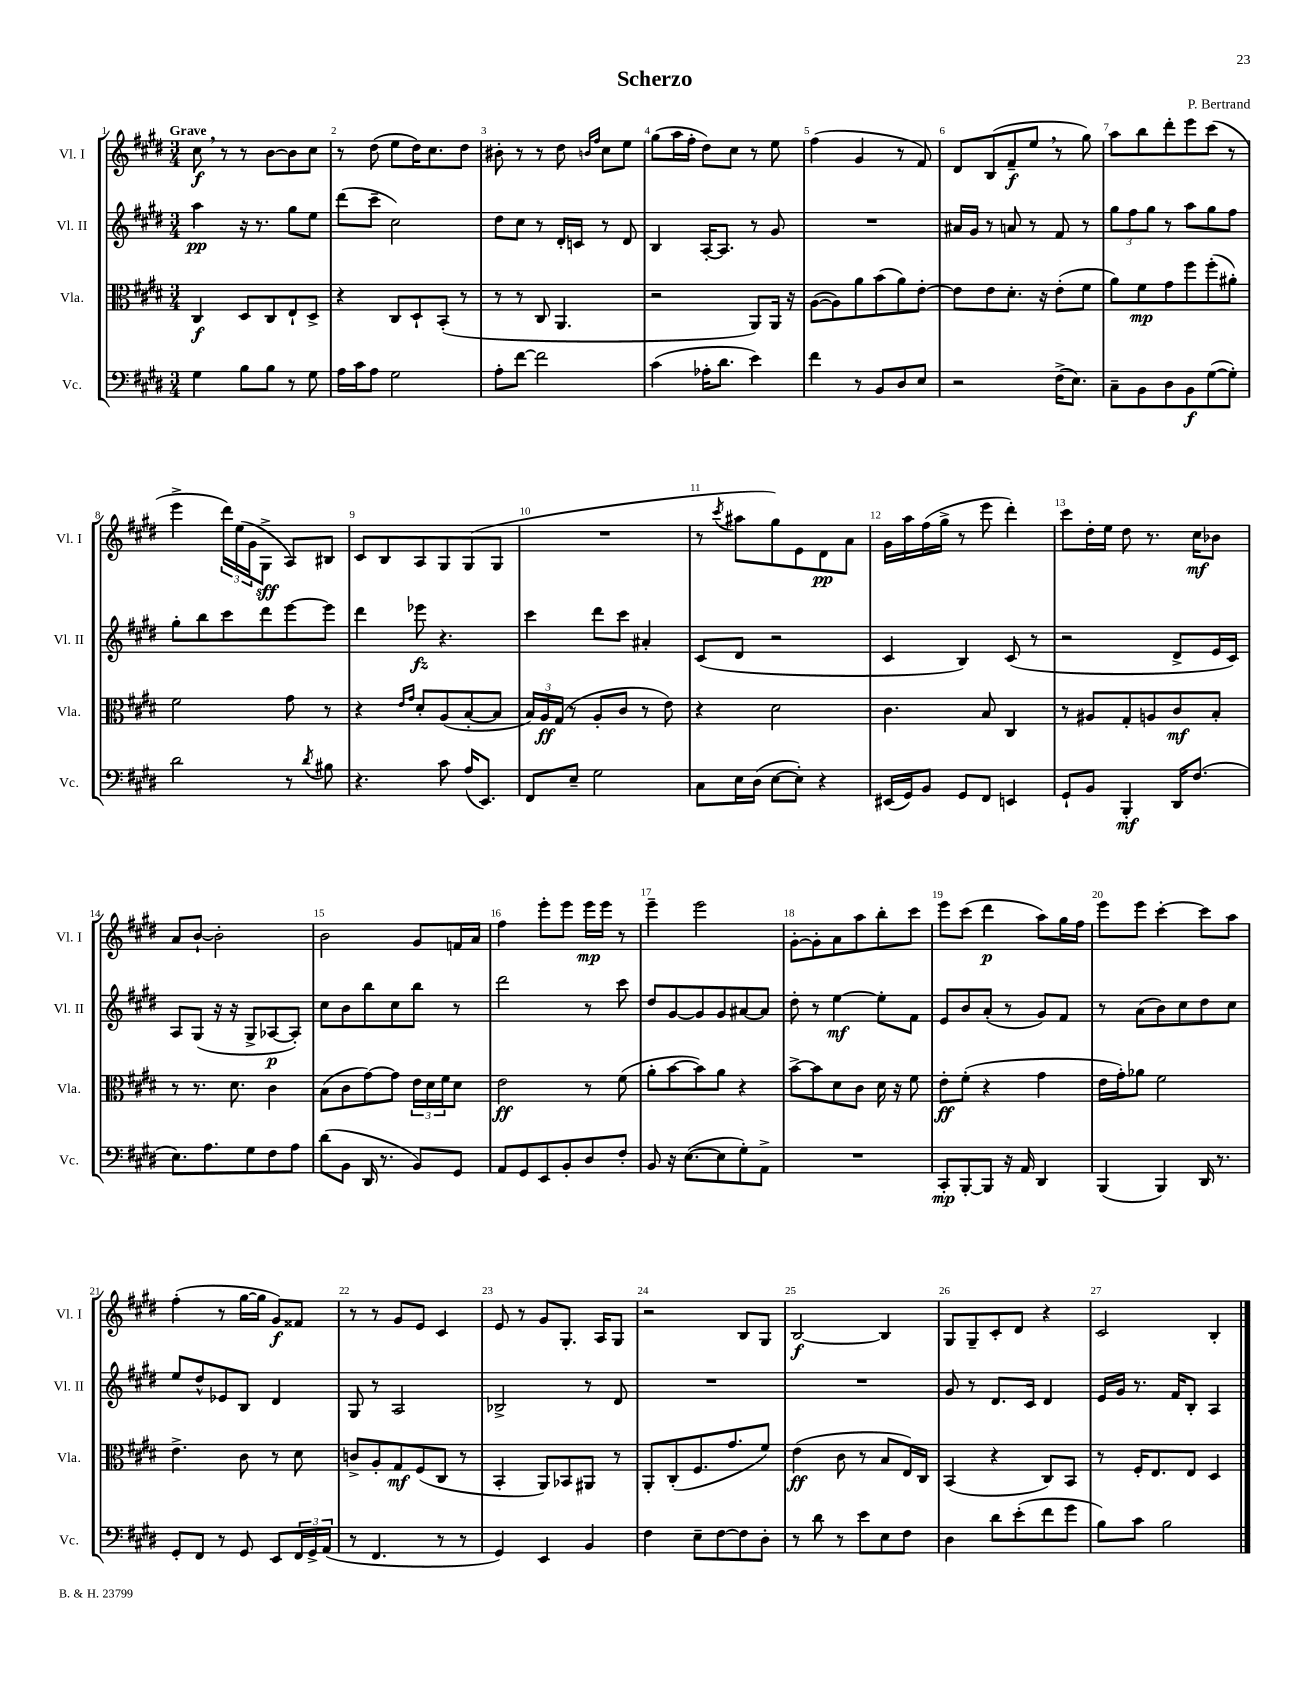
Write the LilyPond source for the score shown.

\header { title = "Scherzo" composer = "P. Bertrand" }
<<
\new StaffGroup <<
\new Staff = "s0" \with { instrumentName = "Vl. I" shortInstrumentName = "Vl. I" } {
    \clef treble \key e \major \numericTimeSignature \time 3/4 \tempo "Grave"
    cis''8\f \breathe r8 r8 b'8~ b'8 cis''8 |
    r8 dis''8( e''8 dis''16) cis''8. dis''8 |
    bis'8-. r8 r8 dis''8 \grace { b'16 fis''16 } cis''8 e''8 |
    gis''8( a''16 fis''16-. dis''8) cis''8 r8 e''8 |
    fis''4( gis'4 r8 fis'8) |
    dis'8 b8( fis'8--\f e''8 \breathe r8 gis''8) |
    a''8 b''8 dis'''8-. e'''8 cis'''8( r8 |
    e'''4-> \tuplet 3/2 { dis'''16) e''16( gis'16 } gis8->\sff a8) bis8 |
    cis'8 b8 a8 gis8 gis8( gis8 |
    R2. |
    r8 \acciaccatura { cis'''8 } ais''8 gis''8) e'8 dis'8\pp a'8 |
    gis'16 a''16 fis''16( gis''16-> r8 e'''8 dis'''4-.) |
    cis'''8 dis''16-. e''16 dis''8 r8. cis''16\mf bes'8 |
    a'8 b'8~-! b'2-. |
    b'2 gis'8 f'16 a'16 |
    fis''4 e'''8-. e'''8 e'''16\mp e'''16 r8 |
    e'''4-- e'''2 |
    gis'8~-. gis'8-. a'8 a''8 b''8-. cis'''8 |
    e'''8 cis'''8( dis'''4\p a''8) gis''16 fis''16 |
    e'''8 e'''8 cis'''4~-. cis'''8 a''8 |
    fis''4-.( r8 gis''16~ gis''16 gis'8\f) fisis'8 |
    r8 r8 gis'8 e'8 cis'4 |
    e'8 r8 gis'8 gis8.-. a16 gis8 |
    r2 b8 gis8 |
    b2~\f b4 |
    gis8 gis8-- cis'8-. dis'8 r4 |
    cis'2 b4-. \bar "|." |
}
\new Staff = "s1" \with { instrumentName = "Vl. II" shortInstrumentName = "Vl. II" } {
    \clef treble \key e \major \numericTimeSignature \time 3/4
    a''4\pp r16 r8. gis''8 e''8 |
    dis'''8( cis'''8-- cis''2) |
    dis''8 cis''8 r8 dis'16-. c'16 r8 dis'8 |
    b4 a16~-. a8. r8 gis'8 |
    R2. |
    ais'16 gis'16 r8 a'8 r8 fis'8 r8 |
    \tuplet 3/2 { gis''8 fis''8 gis''8 } r8 a''8 gis''8 fis''8 |
    gis''8-. b''8 cis'''8 dis'''8 e'''8~ e'''8 |
    dis'''4 ees'''8\fz r4. |
    cis'''4 dis'''8 cis'''8 ais'4-. |
    cis'8( dis'8 r2 |
    cis'4 b4) cis'8( r8 |
    r2 dis'8-> e'16 cis'16) |
    a8 gis8( r16 r16 gis8-> aes8~\p aes8-.) |
    cis''8 b'8 b''8 cis''8 b''8 r8 |
    dis'''2 r8 cis'''8 |
    dis''8 gis'8~ gis'8 gis'8 ais'8~ ais'8 |
    dis''8-. r8 e''4~\mf e''8-. fis'8 |
    e'8 b'8 a'8-.( r8 gis'8) fis'8 |
    r8 a'8( b'8) cis''8 dis''8 cis''8 |
    e''8 dis''8-^ ees'8 b8 dis'4 |
    gis8 r8 a2 |
    bes2-> r8 dis'8 |
    R2. |
    R2. |
    gis'8 r8 dis'8. cis'16 dis'4 |
    e'16 gis'16 r8. fis'16 b8-. a4 \bar "|." |
}
\new Staff = "s2" \with { instrumentName = "Vla." shortInstrumentName = "Vla." } {
    \clef alto \key e \major \numericTimeSignature \time 3/4
    cis4\f dis8 cis8 e8-! dis8-> |
    r4 cis8 dis8-! b,8-.( r8 |
    r8 r8 cis8 a,4. |
    r2 a,8) a,16 r16 |
    a8~( a8) a'8 b'8( a'8) e'8~-. |
    e'8 e'8 dis'8.-. r16 e'8-.( fis'8 |
    a'8) fis'8\mp gis'8 fis''8 fis''8-.( ais'8-.) |
    fis'2 gis'8 r8 |
    r4 \grace { e'16 gis'16 } dis'8-. a8( b8~-. b8 |
    \tuplet 3/2 { b16) a16\ff gis16( } r8 a8-. cis'8 r8 e'8) |
    r4 dis'2 |
    cis'4. b8 cis4 |
    r8 ais8 gis8-. a8 cis'8\mf b8-. |
    r8 r8. dis'8. cis'4 |
    b8( cis'8 gis'8~) gis'8 \tuplet 3/2 { e'16 dis'16 fis'16 } dis'8 |
    e'2\ff r8 fis'8( |
    a'8-. b'8~ b'8) a'8 r4 |
    b'8~-> b'8 dis'8 cis'8 dis'16 r16 fis'8 |
    e'8-.\ff fis'8-.( r4 gis'4 |
    e'16 gis'16-.) aes'8 fis'2 |
    e'4.-> cis'8 r8 dis'8 |
    c'8-> a8-. gis8\mf fis8( cis8 r8 |
    b,4-. a,8) bes,8 ais,8 r8 |
    a,8-. cis8-.( fis8. gis'8. fis'8) |
    e'4\ff( cis'8 r8 b8 e16) cis16 |
    b,4( r4 cis8) b,8 |
    r8 fis16-. e8. e8 dis4 \bar "|." |
}
\new Staff = "s3" \with { instrumentName = "Vc." shortInstrumentName = "Vc." } {
    \clef bass \key e \major \numericTimeSignature \time 3/4
    gis4 b8 b8 r8 gis8 |
    a16 cis'16 a8 gis2 |
    a8-. fis'8~ fis'2 |
    cis'4( aes16-. dis'8. e'4) |
    fis'4 r8 b,8 dis8 e8 |
    r2 fis16->( e8.) |
    cis8-- b,8 dis8 b,8\f gis8~( gis8-.) |
    dis'2 r8 \acciaccatura { dis'8 } bis8 |
    r4. cis'8 a16( e,8.) |
    fis,8 e8-- gis2 |
    cis8 e16 dis16( e8~ e8-.) r4 |
    eis,16( gis,16) b,8 gis,8 fis,8 e,4 |
    gis,8-! b,8 b,,4-.\mf dis,16 fis8.( |
    e8.) a8. gis8 fis8 a8 |
    dis'8( b,8 dis,16 r8. b,8) gis,8 |
    a,8 gis,8 e,8 b,8-. dis8 fis8-. |
    b,8 r16 e8.~( e8 gis8-.) a,8-> |
    R2. |
    cis,8-.\mp b,,8~-. b,,8 r16 a,16 dis,4 |
    b,,4( b,,4) dis,16 r8. |
    gis,8-. fis,8 r8 gis,8 e,8 \tuplet 3/2 { fis,16 gis,16-> a,16( } |
    r8 fis,4. r8 r8 |
    gis,4) e,4 b,4 |
    fis4 e8-- fis8~ fis8 dis8-. |
    r8 dis'8 r8 e'8 e8 fis8 |
    dis4 dis'8 e'8-.( fis'8 gis'8 |
    b8) cis'8 b2 \bar "|." |
}
>>
>>
\layout { \context { \Score \override BarNumber.break-visibility = ##(#f #t #t) barNumberVisibility = #all-bar-numbers-visible } }
